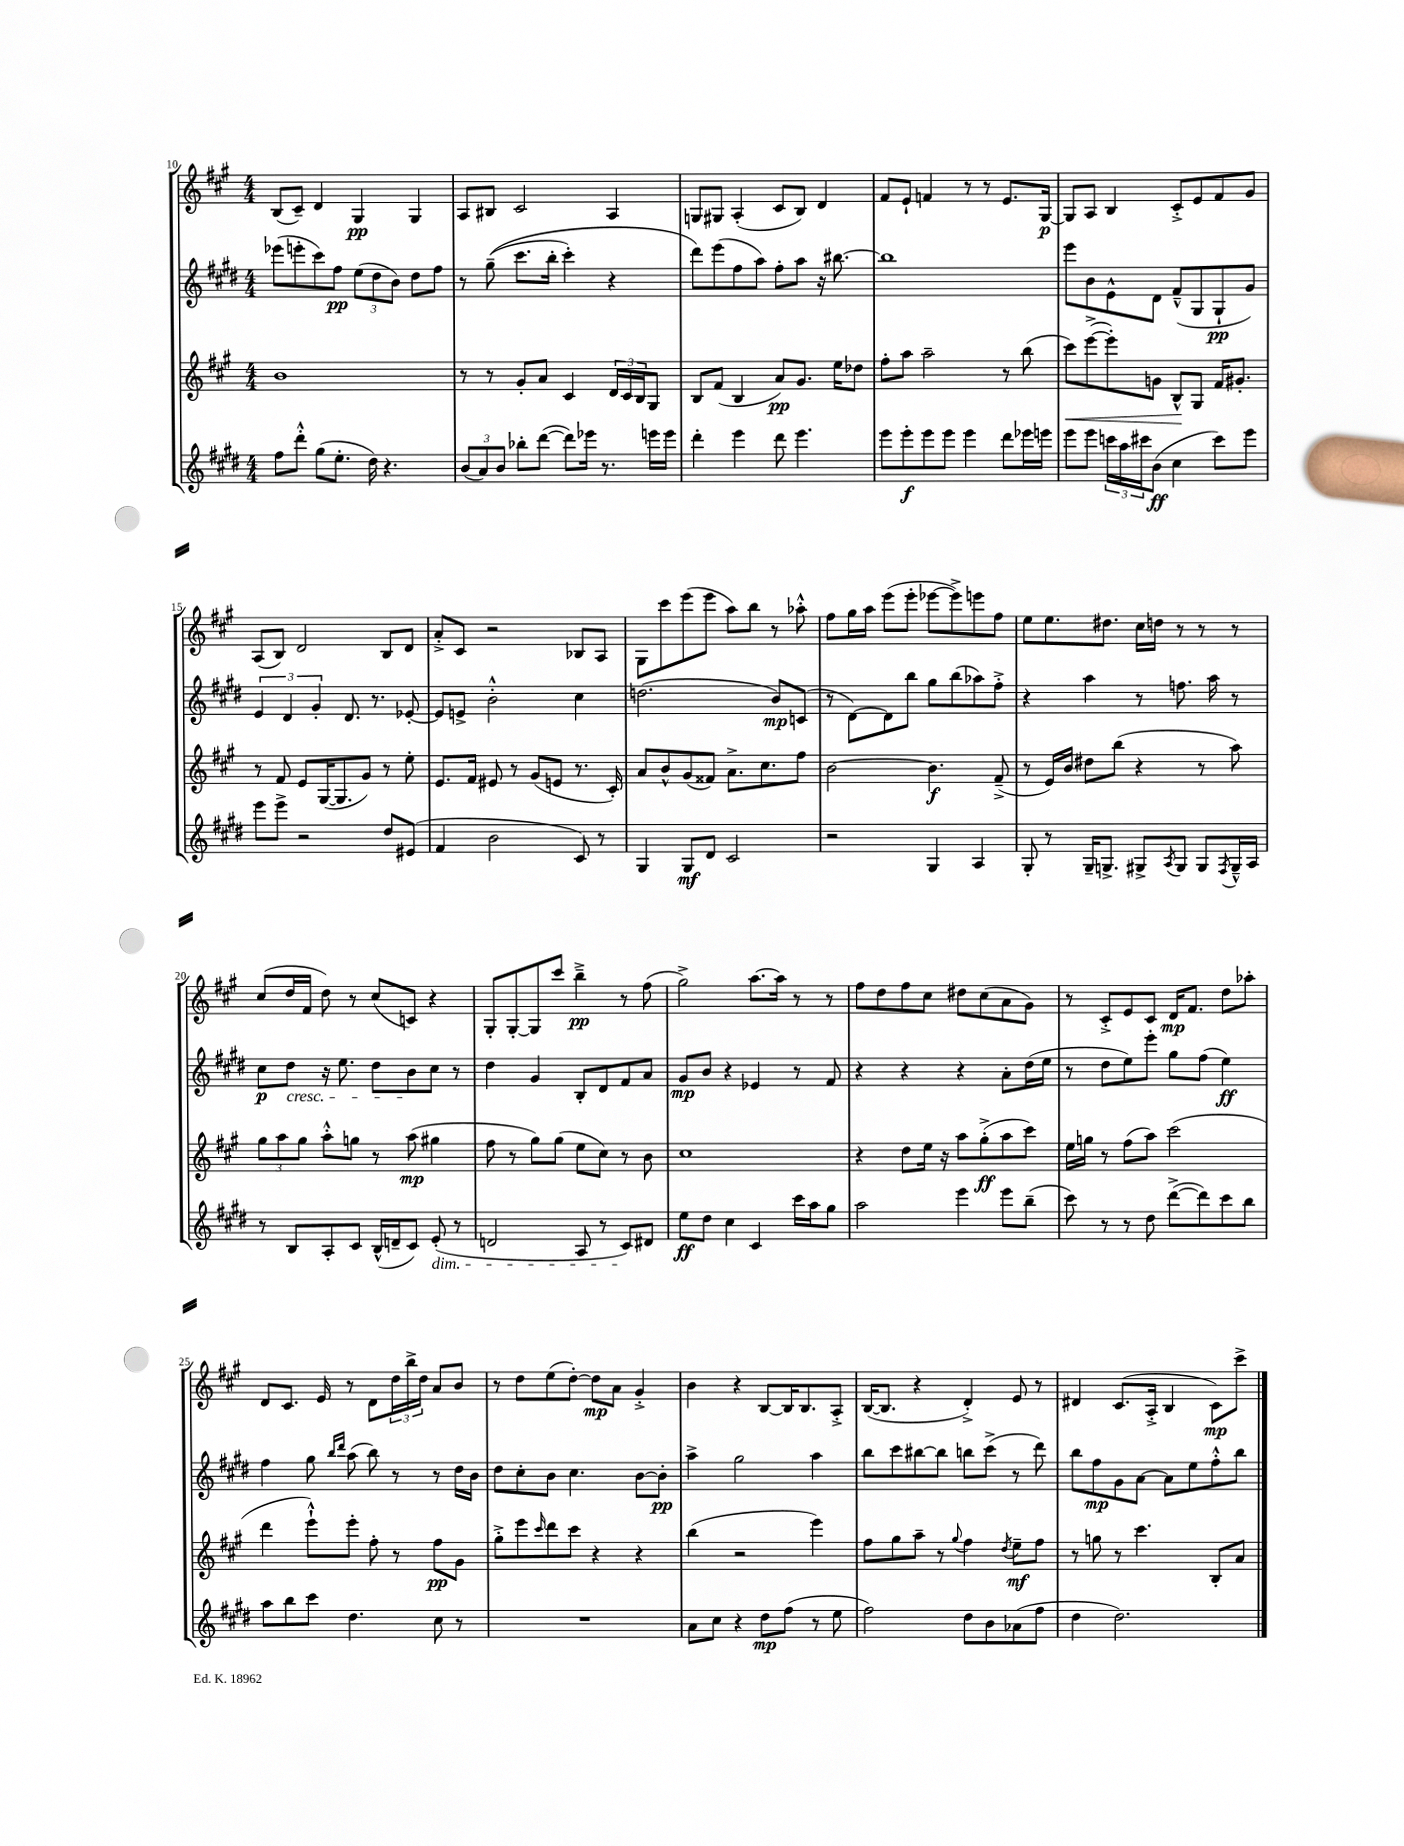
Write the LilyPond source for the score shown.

<<
\new StaffGroup <<
\new Staff = "s0" {
    \clef treble \key a \major \numericTimeSignature \time 4/4
    b8( cis'8--) d'4 gis4\pp gis4 |
    a8 bis8 cis'2 a4 |
    g8 gis8 a4-.( cis'8 b8) d'4 |
    fis'8 e'8-! f'4 r8 r8 e'8. gis16~\p |
    gis8 a8 b4 cis'8-.-> e'8 fis'8 gis'8 |
    a8( b8) d'2 b8 d'8 |
    a'8-.-> cis'8 r2 bes8 a8 |
    gis8 cis'''8 e'''8( e'''8 a''8) b''8 r8 aes''8-.-^ |
    fis''8 gis''16 a''16 e'''8( e'''8-. ees'''8~ ees'''8->) e'''8 fis''8 |
    e''8 e''8. dis''8. cis''16 d''16 r8 r8 r8 |
    cis''8( d''16 fis'16 d''8) r8 cis''8( c'8) r4 |
    gis8-. gis8~-. gis8 cis'''8 b''4--->\pp r8 fis''8( |
    gis''2->) a''8.~ a''16 r8 r8 |
    fis''8 d''8 fis''8 cis''8 dis''8 cis''8( a'8 gis'8) |
    r8 cis'8-.-> e'8 cis'8 d'16\mp fis'8. d''8 aes''8-. |
    d'8 cis'8. e'16 r8 d'8 \tuplet 3/2 { d''16 b''16-> d''16 } a'8 b'8 |
    r8 d''8 e''8( d''8~-.) d''8\mp a'8 gis'4-.-> |
    b'4 r4 b8~ b16 b8. a8-.-> |
    b16~( b8. r4 d'4-.->) e'8 r8 |
    dis'4 cis'8.( a16-.-> b4 cis'8\mp) cis'''8-> \bar "|." |
}
\new Staff = "s1" {
    \clef treble \key e \major \numericTimeSignature \time 4/4
    ees'''8( e'''8-. cis'''8) fis''8\pp \tuplet 3/2 { e''8( dis''8 b'8) } dis''8 fis''8 |
    r8 gis''8--(\( cis'''8. b''16-. cis'''4-.) r4 |
    dis'''8\) e'''8( fis''8 a''8) fis''8-. a''8 r16 bis''8.~ |
    bis''1 |
    e'''8 b'8 e'8-^ dis'8 fis'8---^( gis8 gis8-!\pp gis'8) |
    \tuplet 3/2 { e'4 dis'4 gis'4-. } dis'8. r8. ees'8~-. |
    ees'8 e'8-> b'2-.-^ cis''4 |
    d''2.( b'8\mp) c'8( |
    r8 dis'8~) dis'8 b''8 gis''8 b''8( aes''8) fis''8-.-> |
    r4 a''4 r8 f''8. a''16 r8 |
    cis''8\p dis''8\cresc r16 e''8. dis''8 b'8\! cis''8 r8 |
    dis''4 gis'4 b8-. dis'8 fis'8 a'8 |
    gis'8\mp b'8 r4 ees'4 r8 fis'8 |
    r4 r4 r4 a'8-. dis''16( e''16 |
    r8 dis''8 e''8) e'''8-. gis''8 fis''8( e''4\ff) |
    fis''4 gis''8 \grace { b''16 dis'''16 } a''8( b''8) r8 r8 dis''16 b'16 |
    dis''8 cis''8-. b'8 cis''4. b'8~ b'8-.\pp |
    a''4-> gis''2 a''4 |
    b''8 cis'''8 bis''8~ bis''8 b''8 cis'''8->( r8 dis'''8) |
    b''8 fis''8\mp gis'8 a'8~ a'8 e''8 fis''8-.-^ b''8 \bar "|." |
}
\new Staff = "s2" {
    \clef treble \key a \major \numericTimeSignature \time 4/4
    b'1 |
    r8 r8 gis'8-. a'8 cis'4 \tuplet 3/2 { d'16 cis'16 b16 } gis8 |
    b8 fis'8( b4 a'8\pp) gis'8. e''16 des''8 |
    fis''8-. a''8 a''2-- r8 b''8( |
    cis'''8\<) e'''8~->( e'''8-.) g'8 b8-^\! gis8 fis'16 gis'8.-. |
    r8 fis'8 e'8 gis16~( gis8. gis'8) r8 e''8-. |
    e'8. fis'16 eis'8 r8 gis'8( e'8 r8. cis'16-.) |
    a'8 b'8-^ gis'8( fisis'8) a'8.-> cis''8. fis''8 |
    b'2~ b'4.\f fis'8--->( |
    r8 e'16) b'16 dis''8 b''8( r4 r8 a''8) |
    \tuplet 3/2 { gis''8 a''8 gis''8 } a''8-.-^ g''8 r8 a''8\mp( gis''4 |
    fis''8 r8 gis''8) gis''8( e''8 cis''8) r8 b'8 |
    cis''1 |
    r4 d''8 e''16 r16 a''8 gis''8-.->\ff( a''8 cis'''8) |
    e''16 g''16 r8 fis''8( a''8) cis'''2( |
    d'''4 e'''8-!-^) e'''8-. fis''8-. r8 fis''8\pp gis'8 |
    gis''8-.-> e'''8 \grace { cis'''16 } d'''8 cis'''8 r4 r4 |
    b''4( r2 e'''4) |
    fis''8 gis''8 a''8-- r8 \appoggiatura { gis''8 } fis''4 \acciaccatura { d''8 } e''8--\mf fis''8 |
    r8 g''8 r8 cis'''4. b8-. a'8 \bar "|." |
}
\new Staff = "s3" {
    \clef treble \key e \major \numericTimeSignature \time 4/4
    fis''8 dis'''8-.-^ gis''8( e''8.-. dis''16) r4. |
    \tuplet 3/2 { b'8( a'8) b'8 } bes''8-. dis'''8~( dis'''8) ees'''16 r8. e'''16 e'''16 |
    dis'''4-. e'''4 dis'''8 e'''4. |
    e'''8 e'''8-.\f e'''8 e'''8 e'''4 dis'''8 ees'''16 e'''16 |
    e'''8 e'''8 \tuplet 3/2 { c'''16 a''16 cis'''16 } b'8\ff( cis''4 cis'''8) e'''8 |
    e'''8 e'''8-> r2 dis''8 eis'8( |
    fis'4 b'2 cis'8) r8 |
    gis4 gis8\mf dis'8 cis'2 |
    r2 gis4 a4 |
    gis8-. r8 gis16-- g8.-> gis8-> \acciaccatura { a8 } gis8 gis8 \acciaccatura { fis8 } gis16---^ a16 |
    r8 b8 a8-. cis'8 b16-^( d'16-- cis'8) e'8-.\dim( r8 |
    d'2 a8 r8 cis'8\!) dis'8 |
    e''8\ff dis''8 cis''4 cis'4 cis'''16 a''16 gis''8 |
    a''2 e'''4 e'''8 b''8--( |
    cis'''8) r8 r8 dis''8 dis'''8~->( dis'''8) cis'''8 b''8 |
    a''8 b''8 cis'''8 dis''4. cis''8 r8 |
    R1 |
    a'8 cis''8 r4 dis''8\mp fis''8( r8 e''8 |
    fis''2) dis''8 b'8 aes'8( fis''8 |
    dis''4 dis''2.) \bar "|." |
}
>>
>>
\layout { \context { \Score currentBarNumber = #10 } }
